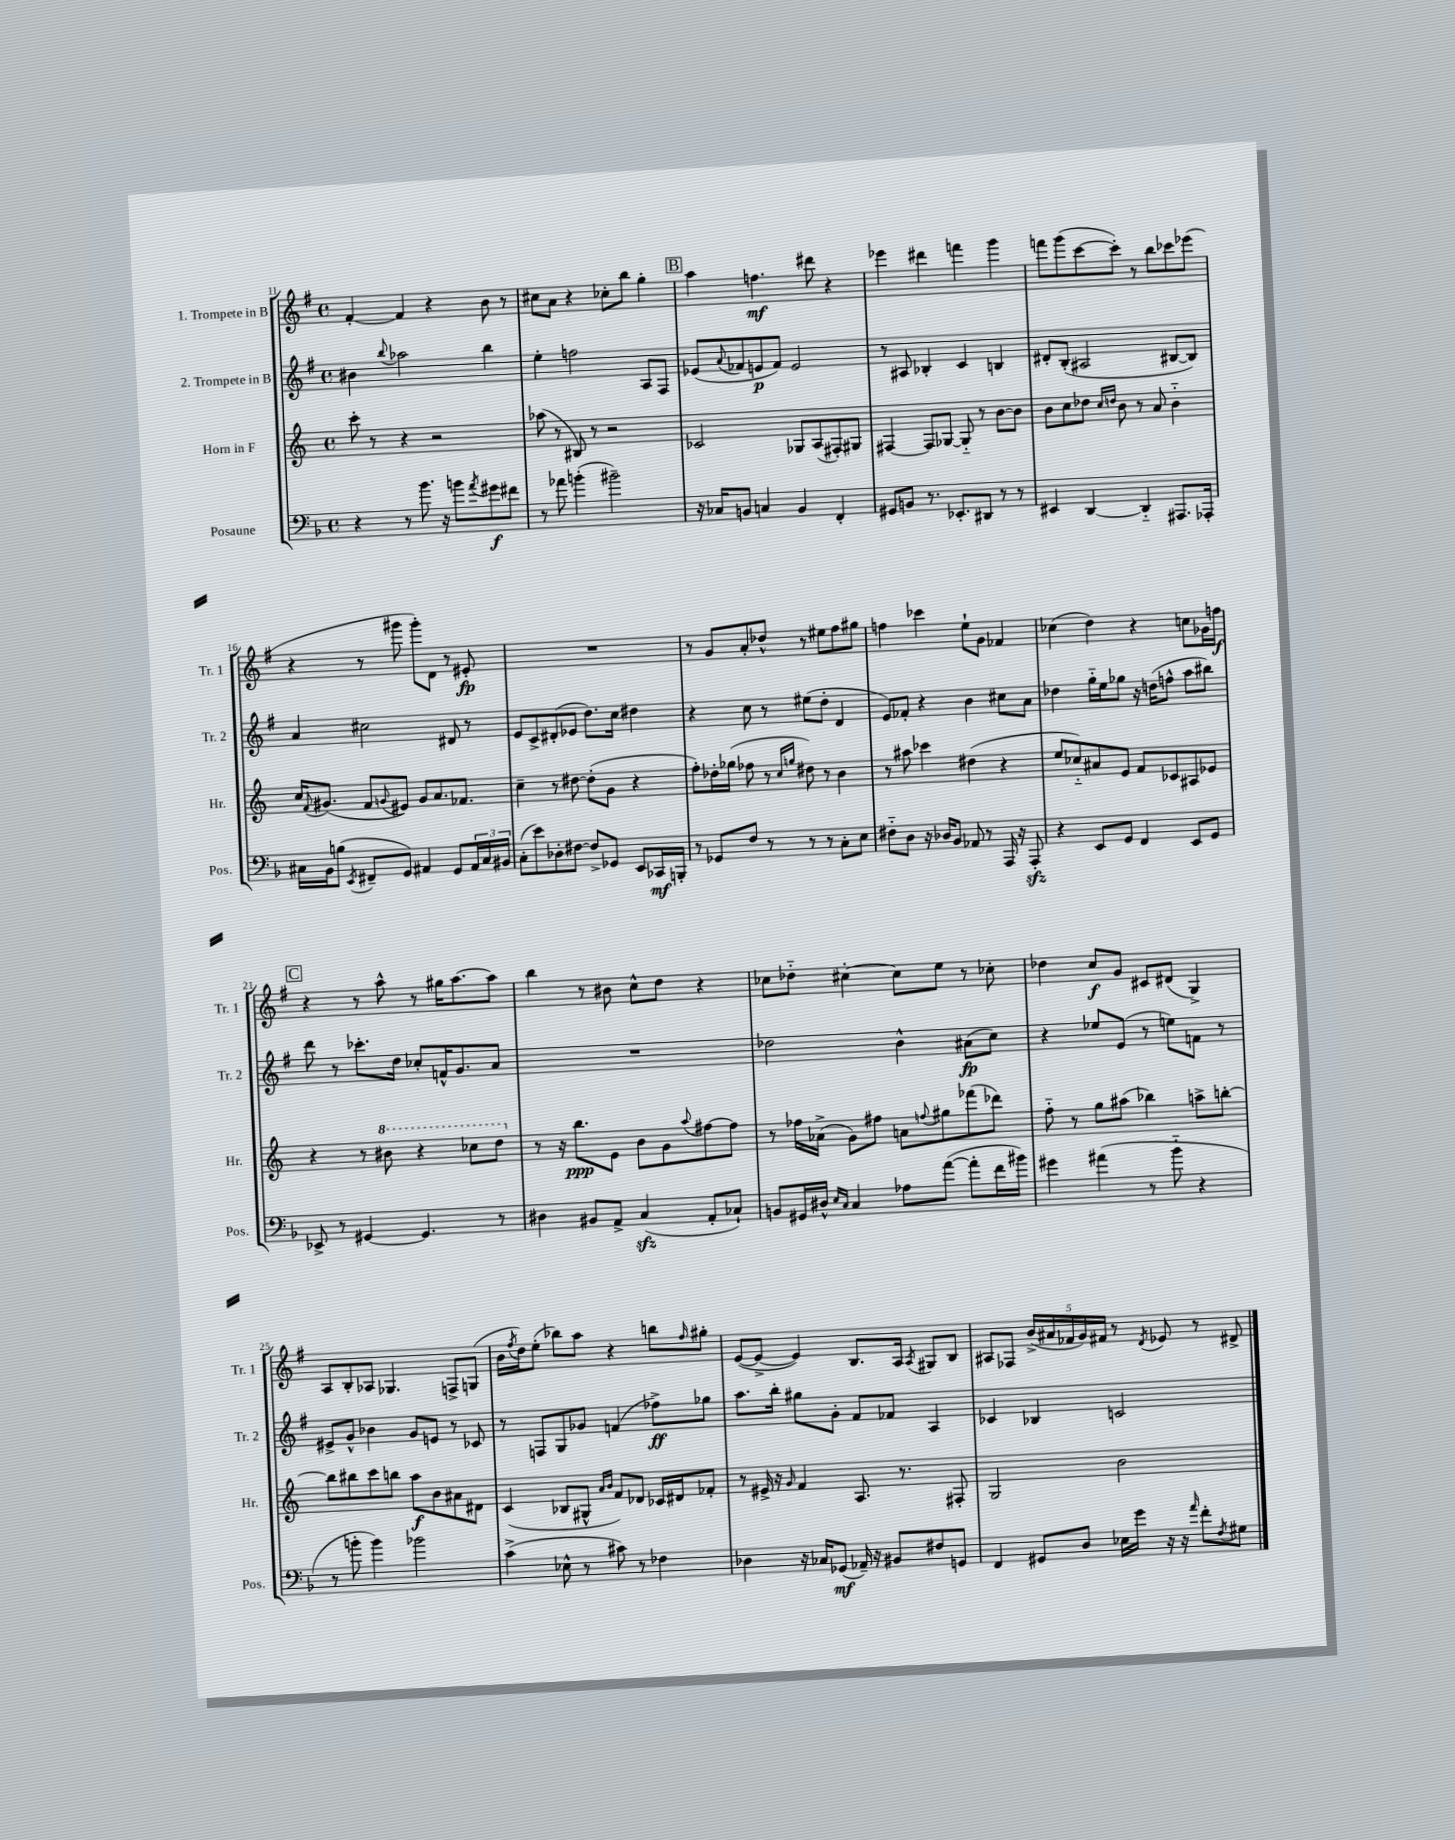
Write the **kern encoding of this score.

**kern	**kern	**kern	**kern
*staff4	*staff3	*staff2	*staff1
*clefF4	*clefG2	*clefG2	*clefG2
*k[b-]	*k[]	*k[f#]	*k[f#]
*M4/4	*M4/4	*M4/4	*M4/4
*met(c)	*met(c)	*met(c)	*met(c)
4r	8ccc'	4b#	[4f#'
.	8r	.	.
.	.	8qqbb	.
8r	4r	2aa-	4f#]
8.b-	.	.	.
.	2r	.	4r
16r	.	.	.
8b	.	.	.
8qa	.	.	.
8g#	.	4bb	8b
8f#	.	.	8r
=	=	=	=
8r	(8aa-	4ee'	8cc#
8a-	8r	.	8a
(4b'	8B#)	2ff	4r
.	8r	.	.
2b#~)	2r	.	8cc-'
.	.	.	8bb
.	.	8A	4gg'
.	.	8F#	.
=	=	=	=
16r	2c-	(8e-	4aa
16C-	.	.	.
.	.	8qqa	.
8BB	.	8f-	.
4C	.	8e	4.ff
.	.	8f-)	.
4BB	8G-	2e	.
.	(8A	.	8ddd#
4FF'	8F#')	.	4r
.	8G#	.	.
=	=	=	=
8GG#	[4F#	8r	4eee-
8BB	.	8A#	.
8.r	8F#]	4B-'	4ddd#
.	[8G-	.	.
8.EE-'	.	.	.
.	8G-'~]	4c	4fff
8DD#	8r	.	.
8r	[8b	4B	4ggg
8r	8b]	.	.
=	=	=	=
4EE#	8b	8d#'	8fff
.	8cc	(8B'	(8ggg
[4DD	8dd-	2A#	[8ccc
.	16qqcc	.	.
.	16qqdd	.	.
.	8b	.	8ccc'])
4DD'~]	8r	.	8r
.	8a	.	8bb
8.AAA#	4b'~	[8B#	8ccc-
.	.	8B#])	(8eee-
16AAA-'	.	.	.
=	=	=	=
16C#	16cc	4a	4r
.	8qqf	.	.
16BB-	(8.g#	.	.
(8B	.	.	.
8qEE	.	.	.
8FF#~	8f	2cc#	8r
.	8qqg	.	.
8GG)	8e#)	.	8ggg#
4AA#	8g	.	8ggg#')
.	8.a	.	8d
8GG	.	8d#	8r
.	8.f-	.	.
24AA#	.	8r	8e#'
24C#	.	.	.
24BB#	.	.	.
=	=	=	=
(8C'	4cc~	8e	1r
8e)	.	8c^	.
8D-'	8r	(8d#'	.
[8F#	[8dd#	8e-	.
8F#^]	(8dd#']	8.dd)	.
8GG-	8g	.	.
.	.	16cc	.
8EE	4r	4dd#	.
16CC-	.	.	.
16BBB'	.	.	.
=	=	=	=
8r	8ff')	4r	8r
8GG-	16dd-'	.	8g
.	(16gg-	.	.
8F	8ff-	8cc	8a'
8r	8r	8r	8dd-^^
.	16qqcc	.	.
.	16qqgg	.	.
8r	8dd#)	(8ee#	8r
8r	8r	8dd'	8ee#
8C'	4b	4d	8ff#
8E	.	.	8gg#
=	=	=	=
8F#'~	8r	8e)	4ff
8D	8aa#	8f-'	.
16r	4ccc-	4r	4ccc-
16D-	.	.	.
8BB-	.	.	.
8AA-	(4dd#	4b	8ee`
8r	.	.	8g
16AAA	4r	8cc#	4f-
16r	.	.	.
8AAA'	.	8a	.
=	=	=	=
4r	8ee	4dd-	(4cc-
.	8cc-'~)	.	.
8EE	8a#	16gg'~	4dd)
.	.	16ee	.
8GG	8e	8gg-	.
4FF	8f	16r	4r
.	.	(16dd	.
.	8c-	8ff^^	.
8EE	8A#	8aa	8cc
8GG	8e-	8bb#)	16g-
.	.	.	16ff
=	=	=	=
8EE-^	4r	8ddd	4r
8r	.	8r	.
[4GG#	8r	8.ccc-'	8r
.	8bb#	.	8aa^^
.	.	16dd	.
4.GG#]	4r	8cc-'	8r
.	.	16f^^	16gg#
.	.	8.g	[8.aa
.	8ccc-	.	.
8r	8ddd	8a	8aa]
=	=	=	=
4D#	8r	1r	4bb
.	16r	.	.
.	8.bb	.	.
8BB#	.	.	8r
8AA^	8e	.	8b#
(4C	8b	.	8cc^^
.	8g	.	8dd
.	8qqaa	.	.
8AA'	[8ff#	.	4r
8C-`)	8ff#]	.	.
=	=	=	=
8BB	8r	2dd-	8cc-
16GG#	16ff-	.	8dd-'~
16D#^^	(16a-^	.	.
16qqE	.	.	.
16qqC	.	.	.
4C	8g)	.	[4cc#'
.	8ff#	.	.
8A-	8a	4b^^	8cc#]
.	8qqff	.	.
([8a	8gg#	.	8ee
8a']	(8fff-	(8a#	8r
16f	8ddd-)	8cc)	8cc-'
16b#)	.	.	.
=	=	=	=
4g#	8ff'~	4r	4dd-
.	8r	.	.
(4a#	8gg	8ee-	8cc
.	(8aa#	(8e	8g
8r	4bb-)	8r	8c#
8b-'~	.	8ee)	(8d#
4r	8aa^	8f	4G^)
.	[8bb'	8r	.
=	=	=	=
8r	8bb]	8e#^	8A
8b'	8bb#	8g^^	8B'
4b)	8ccc	4b-	8A-
.	8bb	.	4.G-
2b-	8aa	8g	.
.	8b	8e	.
.	8a#	8r	8F^
.	8d#	8c-	(8G
=	=	=	=
(4c^	(4c	8r	16b
.	.	.	8qff#
.	.	.	16dd)
.	.	8F	(8ee'
8E-^^	8B-	8G	8bb-)
8r	8G#^^	8g-	8aa
.	16qqa	.	.
.	16qqb	.	.
8c#)	8f)	(4f	4r
8r	8d-	.	.
4F-	16c-	8ff-^)	8bb
.	16d#	.	.
.	.	.	16qqff#
.	8f-'	8gg-	8gg#'
=	=	=	=
4D-	8r	8.aa	([8e
.	16e#^	.	8e^_
.	16r	16bb'	.
.	16qqg	.	.
16r	4f	8gg#	4e])
16C-	.	.	.
(8GG-	.	8g'	.
16AA-~)	8.A	8f#	8.B
16r	.	.	.
8BB#	.	8f-	.
.	8.r	.	16A
.	.	.	8qA
8F#	.	4A	8G#
8GG	8F#'	.	8B
=	=	=	=
4FF	2G	4c-	8A#
.	.	.	8F-
8GG#	.	4B-	(20b^
.	.	.	20a#
.	.	.	20f-
8D	.	.	.
.	.	.	20g)
.	.	.	20f#
16E-	2b	2c	8r
16g	.	.	.
.	.	.	8qd
16r	.	.	8e-
16r	.	.	.
16qqa	.	.	.
8f'	.	.	8r
8qF	.	.	.
8G#	.	.	8d#^
==	==	==	==
*-	*-	*-	*-
